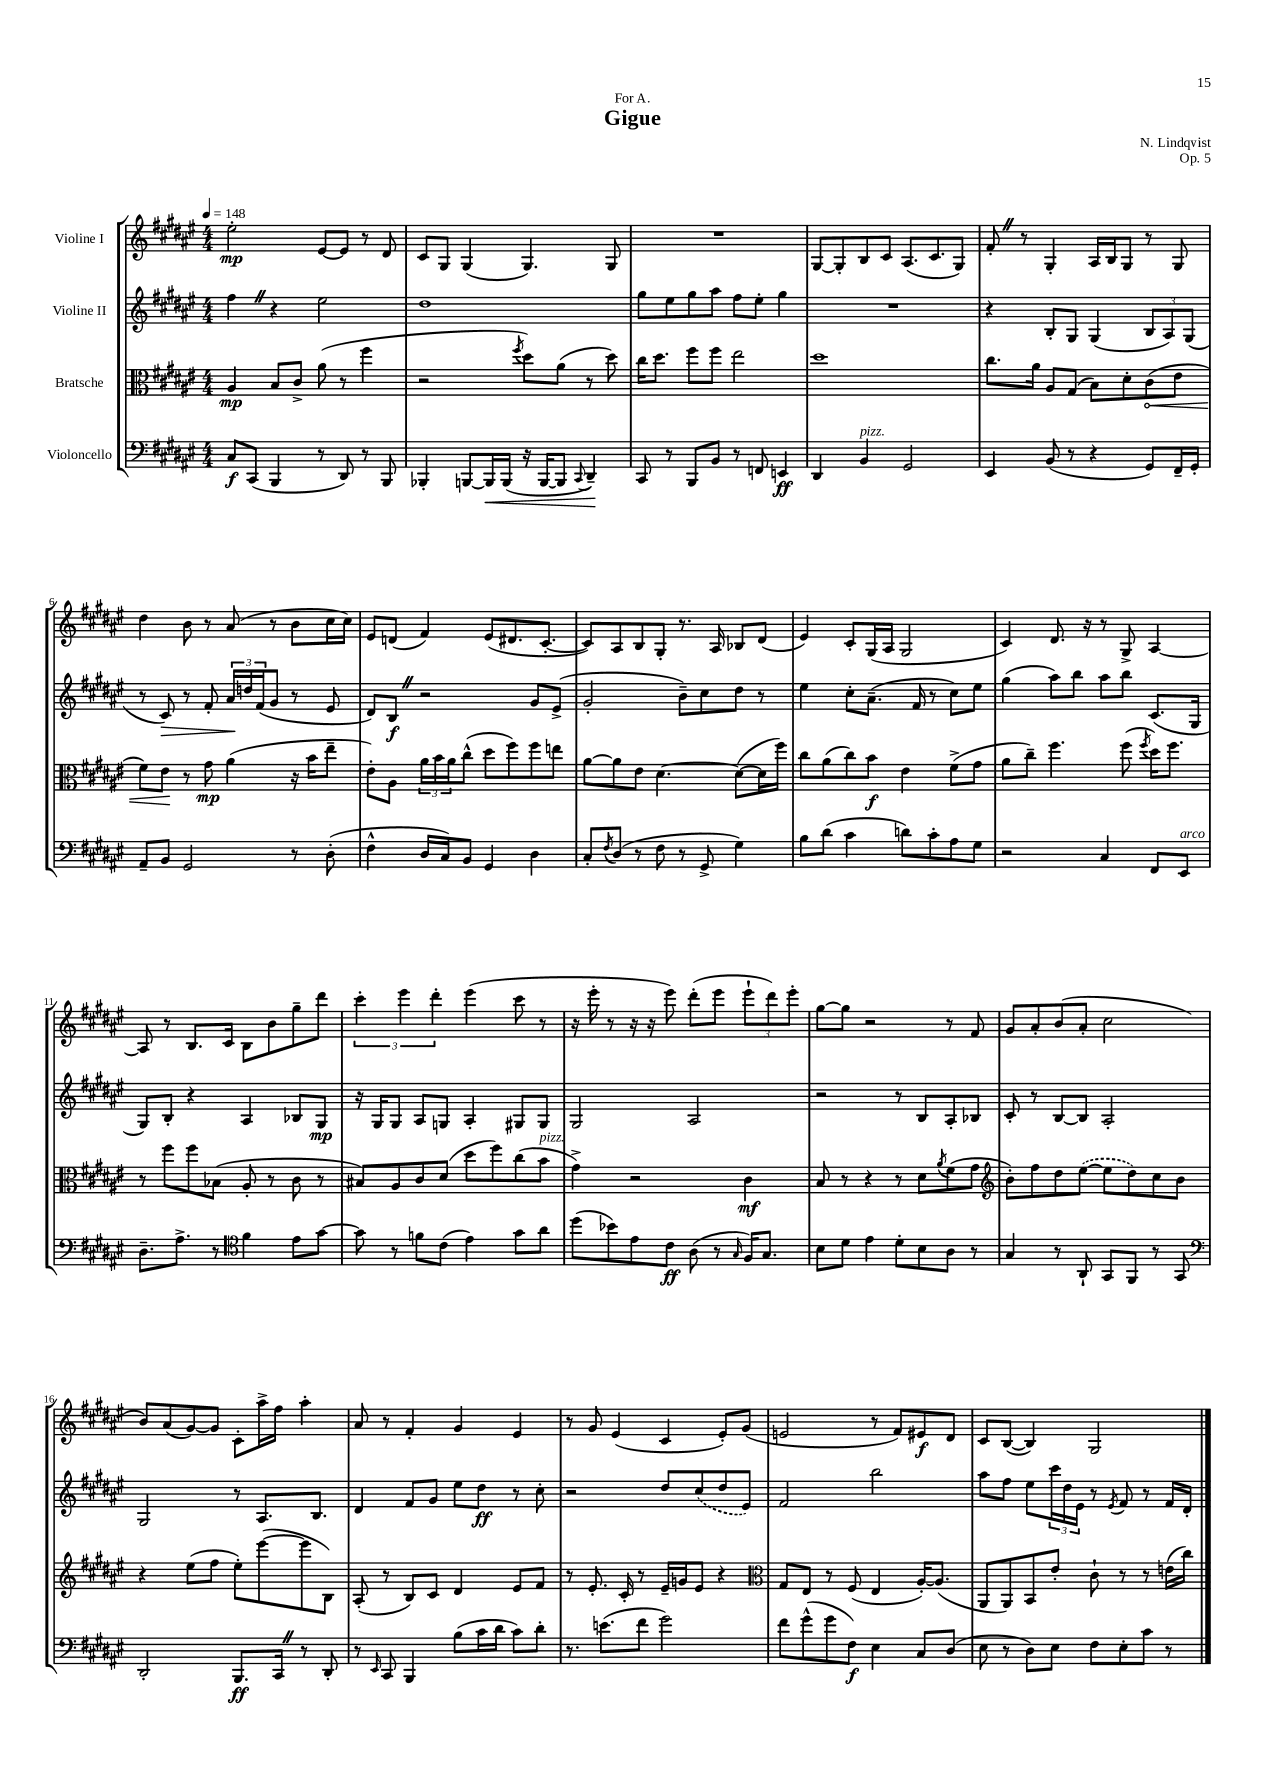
\header { title = "Gigue" composer = "N. Lindqvist" dedication = "For A." opus = "Op. 5" }
<<
\new StaffGroup <<
\new Staff = "s0" \with { instrumentName = "Violine I" } {
    \clef treble \key fis \major \numericTimeSignature \time 4/4 \tempo 4 = 148
    eis''2-.\mp eis'8~ eis'8 r8 dis'8 |
    cis'8 gis8 gis4( gis4.) gis8 |
    R1 |
    gis8~ gis8-. b8 cis'8 ais8.( cis'8. gis8) |
    fis'8-. \once \override BreathingSign.text = \markup { \musicglyph "scripts.caesura.straight" } \breathe r8 gis4-. ais16 b16 gis8 r8 gis8 |
    dis''4 b'8 r8 ais'8( r8 b'8 cis''16 cis''16) |
    eis'8 d'8( fis'4) eis'8( dis'8. cis'8.~-. |
    cis'8) ais8 b8 gis8-. r8. ais16 bes8 dis'8( |
    eis'4) cis'8-. gis16( ais16 gis2 |
    cis'4) dis'8. r16 r8 gis8-> ais4~ |
    ais8 r8 b8. cis'16 b8 b'8 gis''8-- dis'''8 |
    \tuplet 3/2 { cis'''4-. eis'''4 dis'''4-. } eis'''4( cis'''8 r8 |
    r16 eis'''16-. r8 r16 r16 eis'''8) dis'''8-.( eis'''8 \tuplet 3/2 { eis'''8-! dis'''8) eis'''8-. } |
    gis''8~ gis''8 r2 r8 fis'8 |
    gis'8 ais'8-. b'8( ais'8-. cis''2 |
    b'8) ais'8( gis'8~) gis'8 cis'8-. ais''16-> fis''16 ais''4-. |
    ais'8 r8 fis'4-. gis'4 eis'4 |
    r8 gis'8 eis'4( cis'4 eis'8-.) gis'8( |
    e'2 r8 fis'8) eis'8\f dis'8 |
    cis'8 b8~( b4) gis2 \bar "|." |
}
\new Staff = "s1" \with { instrumentName = "Violine II" } {
    \clef treble \key fis \major \numericTimeSignature \time 4/4
    fis''4 \once \override BreathingSign.text = \markup { \musicglyph "scripts.caesura.straight" } \breathe r4 eis''2 |
    dis''1 |
    gis''8 eis''8 gis''8 ais''8 fis''8 eis''8-. gis''4 |
    R1 |
    r4 b8-. gis8 gis4( \tuplet 3/2 { b8 ais8) gis8( } |
    r8 cis'8\>) r8 fis'8-. \tuplet 3/2 { ais'16\! d''16 fis'16( } gis'8 r8 eis'8 |
    dis'8) b8\f \once \override BreathingSign.text = \markup { \musicglyph "scripts.caesura.straight" } \breathe r2 gis'8 eis'8->( |
    gis'2-. b'8--) cis''8 dis''8 r8 |
    eis''4 cis''8-. ais'8.--( fis'16 r8 cis''8) eis''8 |
    gis''4( ais''8) b''8 ais''8 b''8 cis'8.( gis16 |
    gis8) b8-. r4 ais4 bes8 gis8\mp |
    r16 gis16 gis8 ais8 g8 ais4-. gis8 gis8 |
    gis2 ais2 |
    r2 r8 b8 ais8-. bes8 |
    cis'8-. r8 b8~ b8 ais2-. |
    gis2 r8 ais8. b8. |
    dis'4 fis'8 gis'8 eis''8 dis''8\ff r8 cis''8-. |
    r2 dis''8 \once \slurDashed cis''8( dis''8 eis'8) |
    fis'2 b''2 |
    ais''8 fis''8 eis''8 \tuplet 3/2 { cis'''16 dis''16 eis'16 } r8 \acciaccatura { eis'8 } fis'8 r8 fis'16 dis'16-. \bar "|." |
}
\new Staff = "s2" \with { instrumentName = "Bratsche" } {
    \clef alto \key fis \major \numericTimeSignature \time 4/4
    ais4\mp b8 cis'8-> ais'8( r8 fis''4 |
    r2 \acciaccatura { fis''8 } dis''8) ais'8( r8 dis''8) |
    cis''16 dis''8. fis''8 fis''8 eis''2 |
    dis''1 |
    cis''8. ais'16 ais8 gis8( b8) dis'8-. \once \override Hairpin.circled-tip = ##t cis'8\<( eis'8 |
    fis'8) eis'8\! r8 gis'8\mp ais'4( r16 b'16 eis''8-- |
    eis'8-.) ais8 \tuplet 3/2 { ais'16 b'16 ais'16 } cis''8-^( dis''8 fis''8) fis''8 e''8 |
    ais'8~ ais'8 eis'8 dis'4.~ dis'8~( dis'16 fis''16) |
    cis''8 ais'8( cis''8) b'8\f eis'4 fis'8->( gis'8 |
    ais'8 cis''8--) fis''4. fis''8( \acciaccatura { fis''8 } dis''16) fis''8. |
    r8 fis''8 fis''8 bes8( ais8-. r8 cis'8 r8 |
    bis8) ais8 cis'8 dis'8( dis''8 fis''8) cis''8( b'8^\markup { \italic "pizz." } |
    gis'4->) r2 cis'4\mf |
    b8 r8 r4 r8 dis'8 \acciaccatura { ais'8 } fis'8( gis'8 |
    \clef treble b'8-.) fis''8 dis''8 \once \slurDashed eis''8~( eis''8 dis''8) cis''8 b'8 |
    r4 eis''8( fis''8 eis''8-.) eis'''8~( eis'''8 b8) |
    ais8-.( r8 b8) cis'8 dis'4 eis'8 fis'8 |
    r8 eis'8.-. cis'16-. r8 eis'16-- g'16 eis'8 r4 |
    \clef alto gis8 eis8 r8 fis8( eis4 ais16~-.) ais8.( |
    ais,8 ais,8) b,8 eis'8-. cis'8-! r8 r8 e'16( cis''16) \bar "|." |
}
\new Staff = "s3" \with { instrumentName = "Violoncello" } {
    \clef bass \key fis \major \numericTimeSignature \time 4/4
    cis8\f cis,8( b,,4 r8 dis,8) r8 b,,8 |
    bes,,4-. b,,8~ b,,16\< b,,16( r16 b,,16~ b,,8 \appoggiatura { cis,8 } dis,4--\!) |
    cis,8 r8 b,,8 b,8 r8 f,8 e,4\ff |
    dis,4 b,4^\markup { \italic "pizz." } gis,2 |
    eis,4 b,8( r8 r4 gis,8) fis,16-- gis,16-. |
    ais,8-- b,8 gis,2 r8 dis8-.( |
    fis4-^ dis16 cis16) b,8 gis,4 dis4 |
    cis8-. \acciaccatura { fis8 } dis8( r8 fis8 r8 gis,8-> gis4) |
    b8 dis'8( cis'4 d'8) cis'8-. ais8 gis8 |
    r2 cis4 fis,8 eis,8^\markup { \italic "arco" } |
    dis8.-- ais8.-> r8 \clef tenor fis'4 eis'8 gis'8~ |
    gis'8 r8 f'8 cis'8( eis'4) gis'8 ais'8 |
    dis''8( bes'8) eis'8 cis'8\ff ais8( r8 \grace { gis16 } fis16) gis8. |
    b8 dis'8 eis'4 dis'8-. b8 ais8 r8 |
    gis4 r8 ais,8-! gis,8 fis,8 r8 gis,8 |
    \clef bass dis,2-. b,,8.\ff cis,16 \once \override BreathingSign.text = \markup { \musicglyph "scripts.caesura.straight" } \breathe r8 dis,8-. |
    r8 \grace { eis,16 } cis,8 b,,4 b8( cis'16 dis'16 cis'8) dis'8-. |
    r8. e'8.( fis'8 gis'2) |
    fis'8 gis'8-^( gis'8 fis8\f) eis4 cis8 dis8( |
    eis8 r8 dis8) eis8 fis8 eis8-. cis'8 r8 \bar "|." |
}
>>
>>
